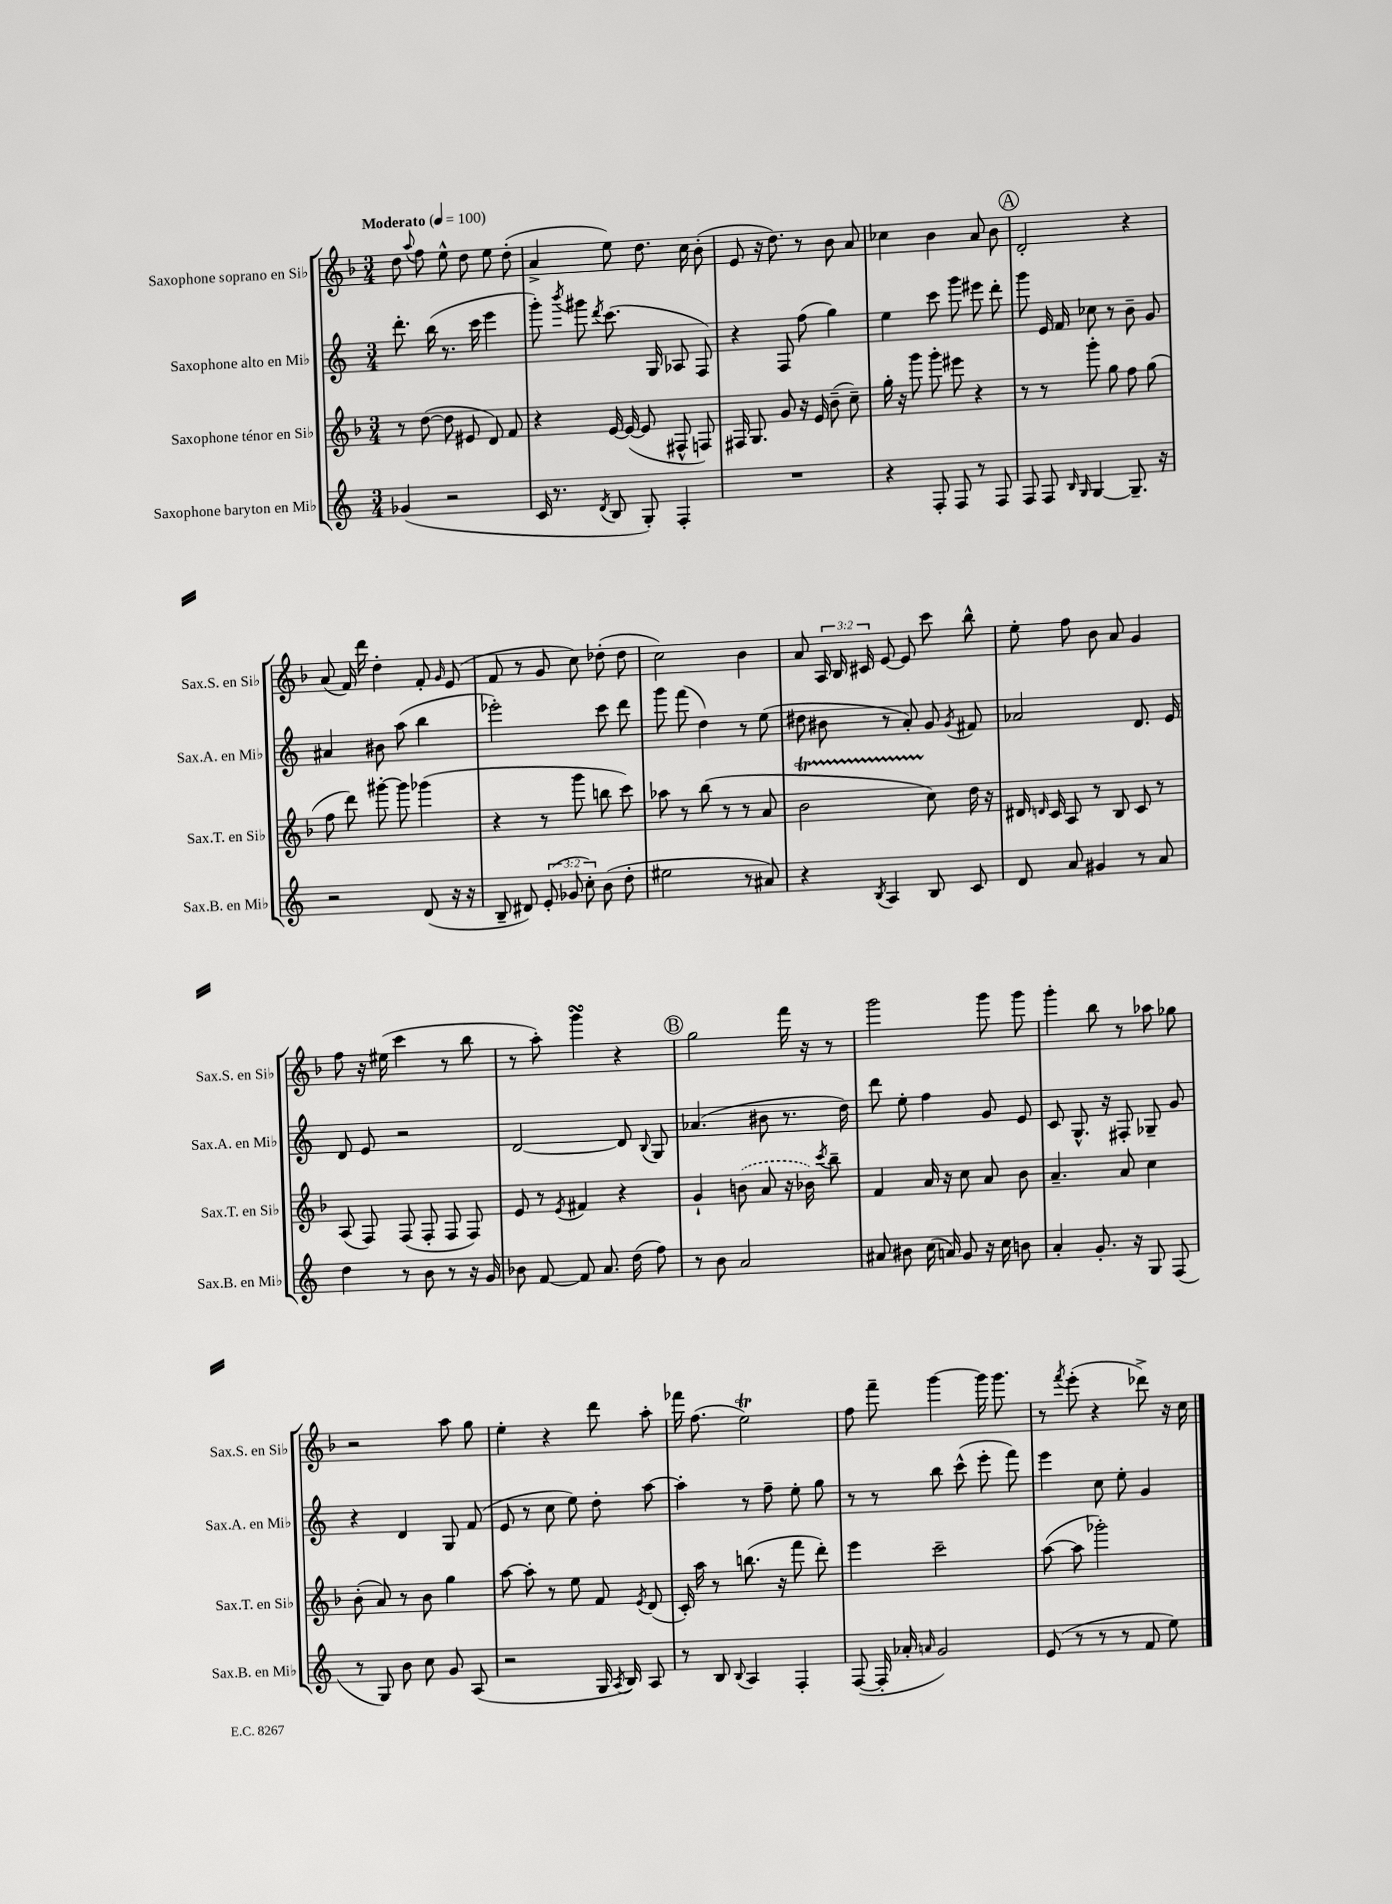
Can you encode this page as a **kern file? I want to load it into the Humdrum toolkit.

**kern	**kern	**kern	**kern
*part4	*part3	*part2	*part1
*staff4	*staff3	*staff2	*staff1
*I"Saxophone baryton en Mi♭	*I"Saxophone ténor en Si♭	*I"Saxophone alto en Mi♭	*I"Saxophone soprano en Si♭
*I'Sax.B. en Mi♭	*I'Sax.T. en Si♭	*I'Sax.A. en Mi♭	*I'Sax.S. en Si♭
*clefG2	*clefG2	*clefG2	*clefG2
*k[]	*k[b-]	*k[]	*k[b-]
*M3/4	*M3/4	*M3/4	*M3/4
*MM100	*MM100	*MM100	*MM100
=1	=1	=1	=1
!	!	!	!LO:TX:a:B:t=Moderato
(4g-X/	8r	8.ddd'\	8dd\
.	.	.	8qqaa/
.	([8dd\	.	8ff\
.	.	(16bb\	.
2r	8dd\]	8.r	8ee^^\
.	8e#X/	.	8dd\
.	.	16ccc\	.
.	8d/)	4eee\	8ee\
.	8f/	.	(8dd'\
=2	=2	=2	=2
16c/	4r	8ggg'\)	4a^/
8.r	.	.	.
.	.	8qbbb/	.
.	.	8ggg#X\	.
8qd/	.	8qddd/	.
8B/	[16e/	(8.ccc\	8ee\)
.	(16e/_	.	.
8G'/)	8e/]	.	8.dd\
.	.	16G/	.
4F'/	8F#X^^/	8A-X/	.
.	.	.	16cc\
.	8Fn/)	8F/)	(8b-'\
=3	=3	=3	=3
2.r	16F#X/	4r	8e/
.	8.G/	.	.
.	.	.	16r
.	.	.	8.dd\)
.	8g/	8F/	.
.	16r	(8ff\	8r
.	16e/	.	.
.	(8b-~\	4gg\)	8b-\
.	8cc~\)	.	8a/
=4	=4	=4	=4
4r	16gg'\	4ee\	4cc-X\
.	16r	.	.
.	8ggg\	.	.
8F'/	8ggg'\	8ccc\	4b-\
8F/	8eee#X\	8ggg\	.
8r	4r	8eee#X\	8a/
8F/	.	8ddd'\	8b-\
!!LO:REH:place=s1:t=A
=5	=5	=5	=5
8F/	8r	8ggg\	2d'/
8F/	8r	16e/	.
.	.	16f/	.
16qqB/	.	.	.
16qqG/	.	.	.
[4G/	8ggg'\	8cc-X\	.
.	8gg\	8r	.
8.G~/]	8ff\	8b~\	4r
.	(8gg\	8g/	.
16r	.	.	.
!!LO:LB:g=z
=6	=6	=6	=6
2r	8ff\	4a#X/	(8a/
.	8ddd\)	.	16f/)
.	.	.	16ddd\
.	[8ggg#X'\	8b#X\	4dd'\
.	8ggg#\]	(8aa\	.
(8d/	(4ggg-X\	4bb\	8f'/
.	.	.	16qqg/
16r	.	.	(8e/
16r	.	.	.
=7	=7	=7	=7
8B~/	4r	2eee-X'\)	8f/
8d#X/)	.	.	8r
(12e'/	8r	.	8g/
12g-X/	.	.	.
.	8ggg\	.	8cc\)
12cc'\)	.	.	.
(8b\	8bbn\	8ccc\	(8dd-X'\
8dd'\	8ccc\)	8ddd\	8dd-\
=8	=8	=8	=8
2ee#X\	8aa-X\	8ggg\	2cc\)
.	8r	(8fff\	.
.	(8bb-\	4dd\)	.
.	8r	.	.
8r	8r	8r	4b-\
8a#X/)	8a/	(8ee\	.
=9	=9	=9	=9
4r	2b-T\	8dd#X\	8a/
.	.	8b#X\	24A/
.	.	.	24B-/
.	.	.	24c#X/
8qB/	.	.	.
4A/	.	8r	[8e/
.	.	8a'/)	8e/]
8B/	8cc\)	8g/	8ccc\
.	.	8qg/	.
8c/	16dd\	8f#X/	8bb-^^\
.	16r	.	.
=10	=10	=10	=10
8d/	16d#X/	2a-X/	8ee'\
.	16qqdn/	.	.
.	16c/	.	.
8a/	8A/	.	8ff\
4g#X/	8r	.	8b-\
.	8B-/	.	8a/
8r	8c/	8.d/	4g/
8a/	8r	.	.
.	.	16e/	.
!!LO:LB:g=z
=11	=11	=11	=11
4dd\	(8A/	8d/	8ff\
.	8F/)	8e/	16r
.	.	.	(16ee#X\
8r	(8F/	2r	4ccc\
8b\	8F'/	.	.
8r	8F/	.	8r
16r	8F/)	.	8bb-\
16g/	.	.	.
=12	=12	=12	=12
8b-X\	8e/	[2d/	8r
[8f/	8r	.	8aa'\)
.	8qe/	.	.
8f/]	4f#X/	.	4gggsSSS\
8.a/	.	.	.
.	4r	8d/]	4r
(16dd\	.	.	.
.	.	8qqB/	.
8ff\)	.	8G/	.
!!LO:REH:place=s1:t=B
=13	=13	=13	=13
8r	4g`/	(4.a-X/	2gg\
8b\	.	.	.
2a/	(8bn\	.	.
.	8a/	8b#X\	.
.	16r	8.r	16fff\
.	16b-X\)	.	16r
.	8qccc/	.	.
.	8bb-~\	.	8r
.	.	16dd\)	.
=14	=14	=14	=14
8a#X/	4f/	8ddd\	2ggg\
8b#X\	.	8ee'\	.
(16cc\	16a/	4ff\	.
16an/)	16r	.	.
8g/	8cc\	.	.
16r	8a/	8g/	8ggg\
16cc\	.	.	.
8bn\	8b-\	8e/	8ggg\
=15	=15	=15	=15
4a'/	4.a~/	8c/	4ggg'\
.	.	8.G^^/	.
8.g'/	.	.	8bb-\
.	.	16r	.
.	8a/	8F#X'/	8r
16r	.	.	.
8G/	4cc\	8G-X~/	8aa-X\
(8F/	.	8g/	8gg-X\
!!LO:LB:g=z
=16	=16	=16	=16
8r	(8b-'\	4r	2r
8G/)	8a/)	.	.
8b\	8r	4d/	.
8cc\	8b-\	.	.
8g/	4gg\	8G/	8aa\
(8A/	.	(8f/	8gg\
=17	=17	=17	=17
2r	[8aa\	8e/	4ee'\
.	8aa'\]	8r	.
.	8r	8cc\	4r
.	8ee\	8ee\)	.
16G/	8f/	8dd'\	8ddd\
8qA/	.	.	.
16B/)	.	.	.
.	8qe/	.	.
8A/	(8d/	[8aa\	8aa'\
=18	=18	=18	=18
8r	16c'/)	4aa'\]	16fff-X\
.	16aa\	.	(8.ff\
8B/	8r	.	.
8qqB/	.	.	.
4A/	(8.bbn\	8r	2eet\)
.	.	8ff~\	.
.	16r	.	.
4F'/	8fff\	8ee'\	.
.	8ddd'\)	8gg\	.
=19	=19	=19	=19
([8F/	4eee\	8r	8ff\
16F'/]	.	8r	8fff~\
16a-X'/	.	.	.
16qqan/	.	.	.
2g/)	2ccc~\	8bb\	[4ggg\
.	.	(8ccc^^\	.
.	.	8eee'\	16ggg\]
.	.	.	8.ggg\
.	.	8fff\)	.
=20	=20	=20	=20
(8e/	([8aa\	4eee\	8r
.	.	.	8qfff/
8r	8aa\]	.	(8eee'\
8r	2ggg-X'\)	8cc\	4r
8r	.	8ee'\	.
8f/	.	4g/	8ddd-X^\)
8ee\)	.	.	16r
.	.	.	16cc\
==	==	==	==
*-	*-	*-	*-
